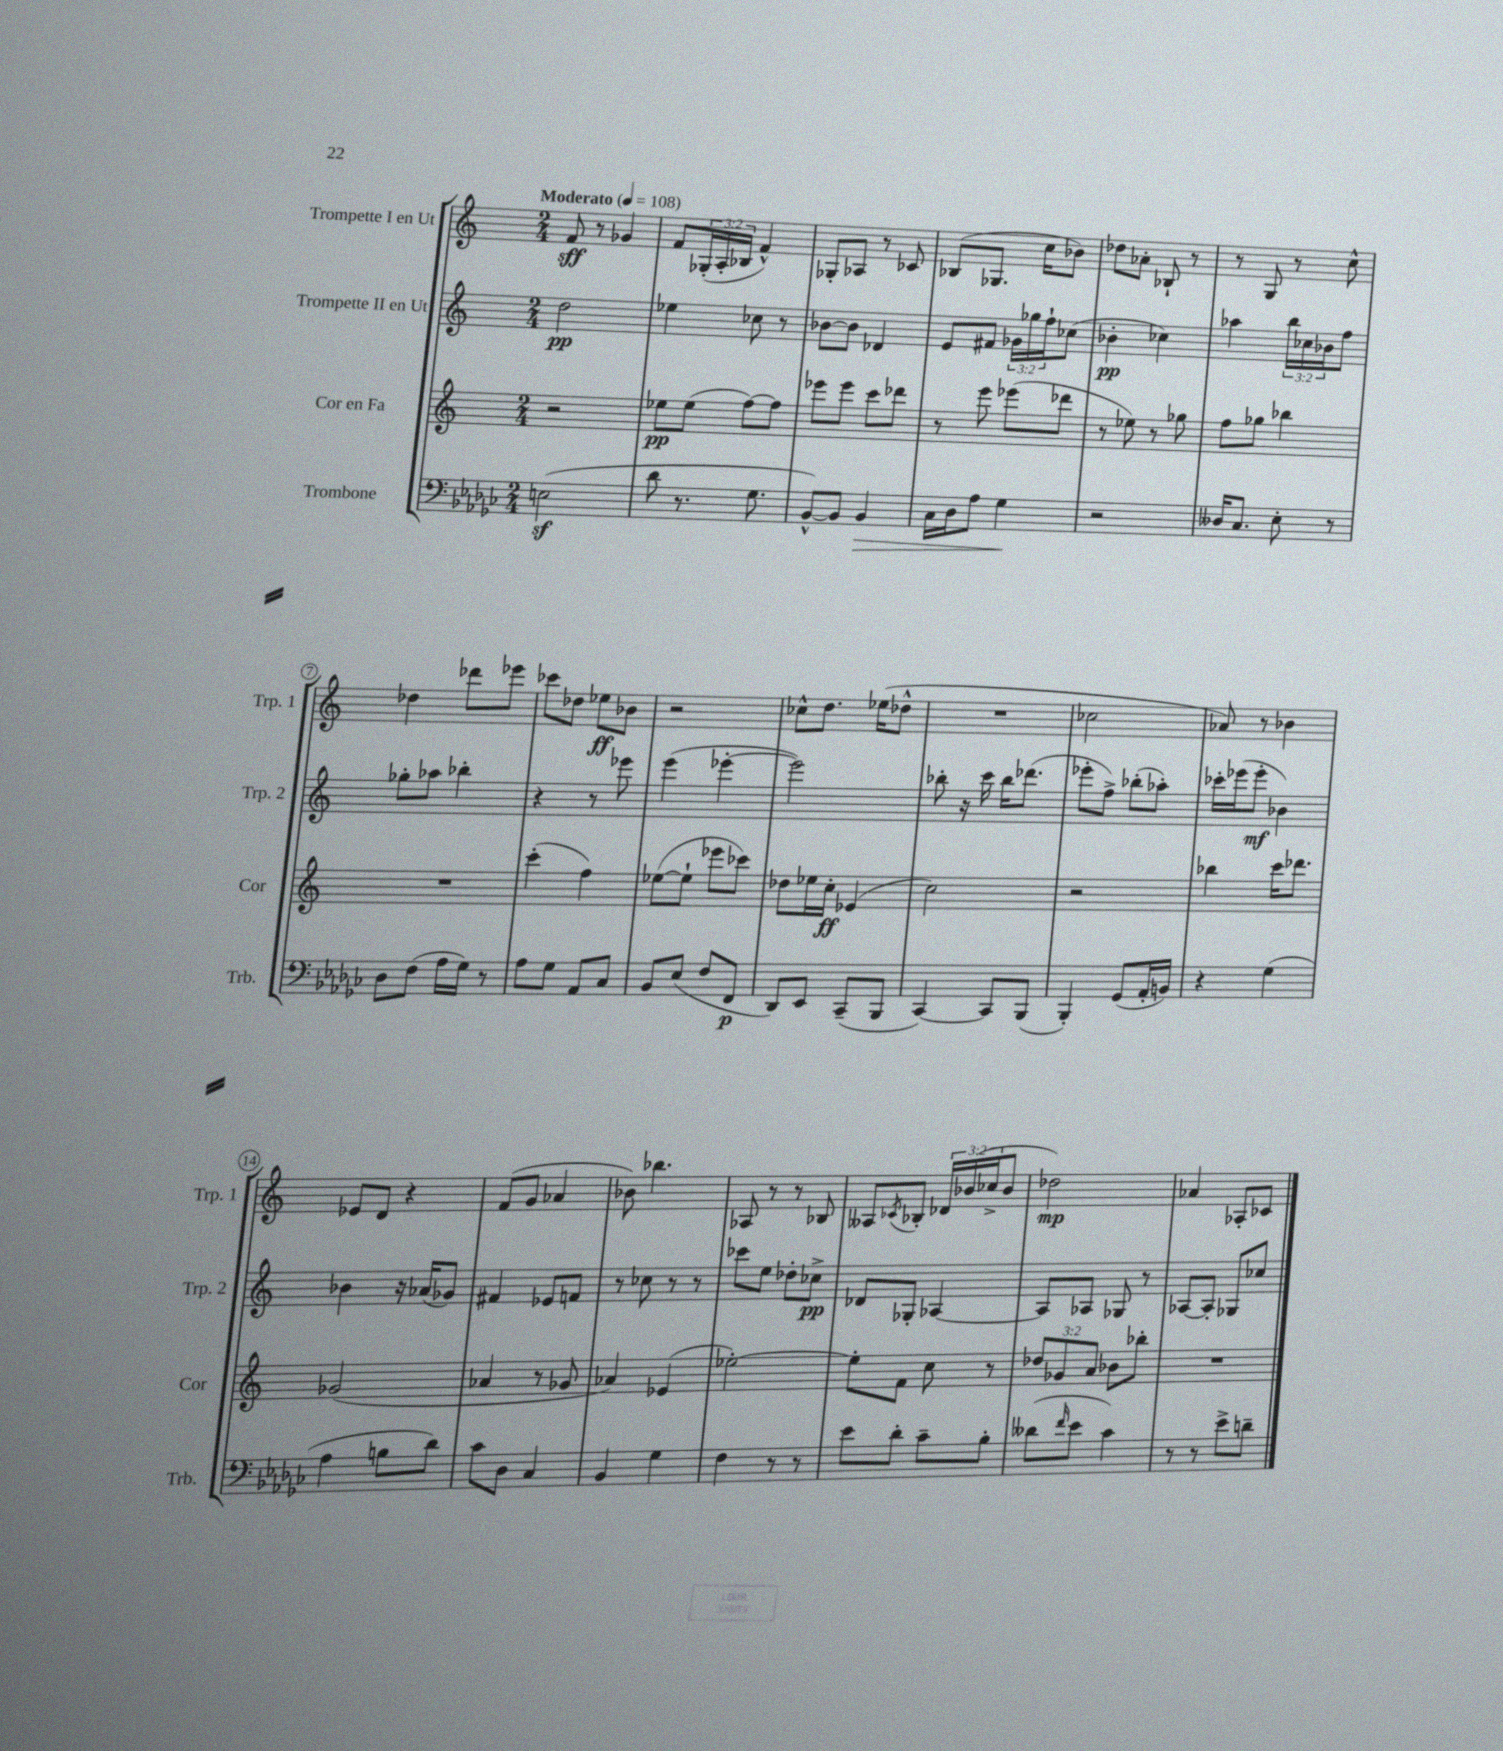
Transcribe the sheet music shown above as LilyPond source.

<<
\new StaffGroup <<
\new Staff = "s0" \with { instrumentName = "Trompette I en Ut" shortInstrumentName = "Trp. 1" } {
    \clef treble \key c \major \numericTimeSignature \time 2/4 \override Staff.TupletNumber.text = #tuplet-number::calc-fraction-text \tempo "Moderato" 4 = 108
    f'8\sff r8 ges'4 |
    f'8 \tuplet 3/2 { ges16-.( a16-. bes16 } f'4-^) |
    ges8-. aes8 r8 ces'8 |
    bes8( ges8. c''16 bes'8) |
    des''8 aes'8-. bes8-! r8 |
    r8 g8 r8 c''8-^ |
    des''4 des'''8 ees'''8 |
    ces'''8 des''8 ees''8\ff bes'8 |
    r2 |
    ces''8-^ d''8. ees''16( des''8-^ |
    R2 |
    ces''2 |
    aes'8) r8 bes'4 |
    ees'8 d'8 r4 |
    f'8( g'8 aes'4 |
    bes'8) bes''4. |
    aes8 r8 r8 bes8 |
    aeses8 \acciaccatura { ces'8 } bes8-. \tuplet 3/2 { des'16 bes'16( ces''16-> } bes'8 |
    des''2\mp) |
    aes'4 aes8-. ces'8 \bar "|." |
}
\new Staff = "s1" \with { instrumentName = "Trompette II en Ut" shortInstrumentName = "Trp. 2" } {
    \clef treble \key c \major \numericTimeSignature \time 2/4 \override Staff.TupletNumber.text = #tuplet-number::calc-fraction-text
    d''2\pp |
    ees''4 ces''8 r8 |
    bes'8~ bes'8 des'4 |
    e'8 fis'8 \tuplet 3/2 { ges'16 ges''16 f''16-! } ces''8( |
    bes'4-.\pp ces''4) |
    aes''4 \tuplet 3/2 { b''16 ces''16 bes'16 } f''8 |
    ges''8-. aes''8 bes''4-. |
    r4 r8 ees'''8 |
    e'''4( ees'''4~-. |
    ees'''2) |
    bes''8-. r16 c'''16 bes''16 des'''8.( |
    ees'''8-. f''8->) bes''8-.( aes''8-.) |
    ces'''16-. ees'''16( ees'''8-.\mf bes'4) |
    bes'4 r16 aes'16( ges'8) |
    fis'4 ees'8 f'8 |
    r8 ces''8 r8 r8 |
    ces'''8 e''8 des''8-. ces''8->\pp |
    des'8 ges8-. aes4~ |
    aes8 aes8 ges8 r8 |
    aes8~ aes8-. ges8 ces''8 \bar "|." |
}
\new Staff = "s2" \with { instrumentName = "Cor en Fa" shortInstrumentName = "Cor" } {
    \clef treble \key c \major \numericTimeSignature \time 2/4 \override Staff.TupletNumber.text = #tuplet-number::calc-fraction-text
    r2 |
    ees''8\pp ees''8( f''8~) f''8 |
    ees'''8 ees'''8 c'''8 des'''8 |
    r8 e'''8 ees'''8( des'''8 |
    r8 ees''8) r8 ges''8 |
    f''8 ges''8 bes''4 |
    R2 |
    c'''4-.( f''4) |
    ees''8~( ees''8-! ees'''8 ces'''8) |
    des''8 ees''16 c''16-.\ff ees'4( |
    c''2) |
    r2 |
    bes''4 c'''16 des'''8. |
    ges'2( |
    aes'4 r8 ges'8 |
    aes'4) ees'4( |
    ees''2~-.) |
    ees''8-. f'8 c''8 r8 |
    \tuplet 3/2 { des''8 ges'8 a'8 } bes'8 bes''8-. |
    R2 \bar "|." |
}
\new Staff = "s3" \with { instrumentName = "Trombone" shortInstrumentName = "Trb." } {
    \clef bass \key ges \major \numericTimeSignature \time 2/4
    e2\sf( |
    des'8 r8. ges8. |
    bes,8~-^) bes,8 bes,4\> |
    ces16 des16 aes8 ges4\! |
    r2 |
    deses16 ces8. ees8-. r8 |
    des8 f8( aes16 ges16) r8 |
    aes8 ges8 aes,8 ces8 |
    bes,8 ees8( f8 f,8\p |
    des,8) ees,8 ces,8--( bes,,8 |
    ces,4~) ces,8 bes,,8( |
    bes,,4-.) ges,8( aes,16-. b,16) |
    r4 ges4( |
    aes4 b8 des'8) |
    ces'8 des8 ces4 |
    bes,4 ges4 |
    f4 r8 r8 |
    ees'8 des'8-. ces'8-- bes8-. |
    deses'8( \grace { f'16 } ees'8 ces'4) |
    r8 r8 ees'8-> d'8-- \bar "|." |
}
>>
>>
\layout { \context { \Score \override BarNumber.stencil = #(make-stencil-circler 0.1 0.3 ly:text-interface::print) } }
